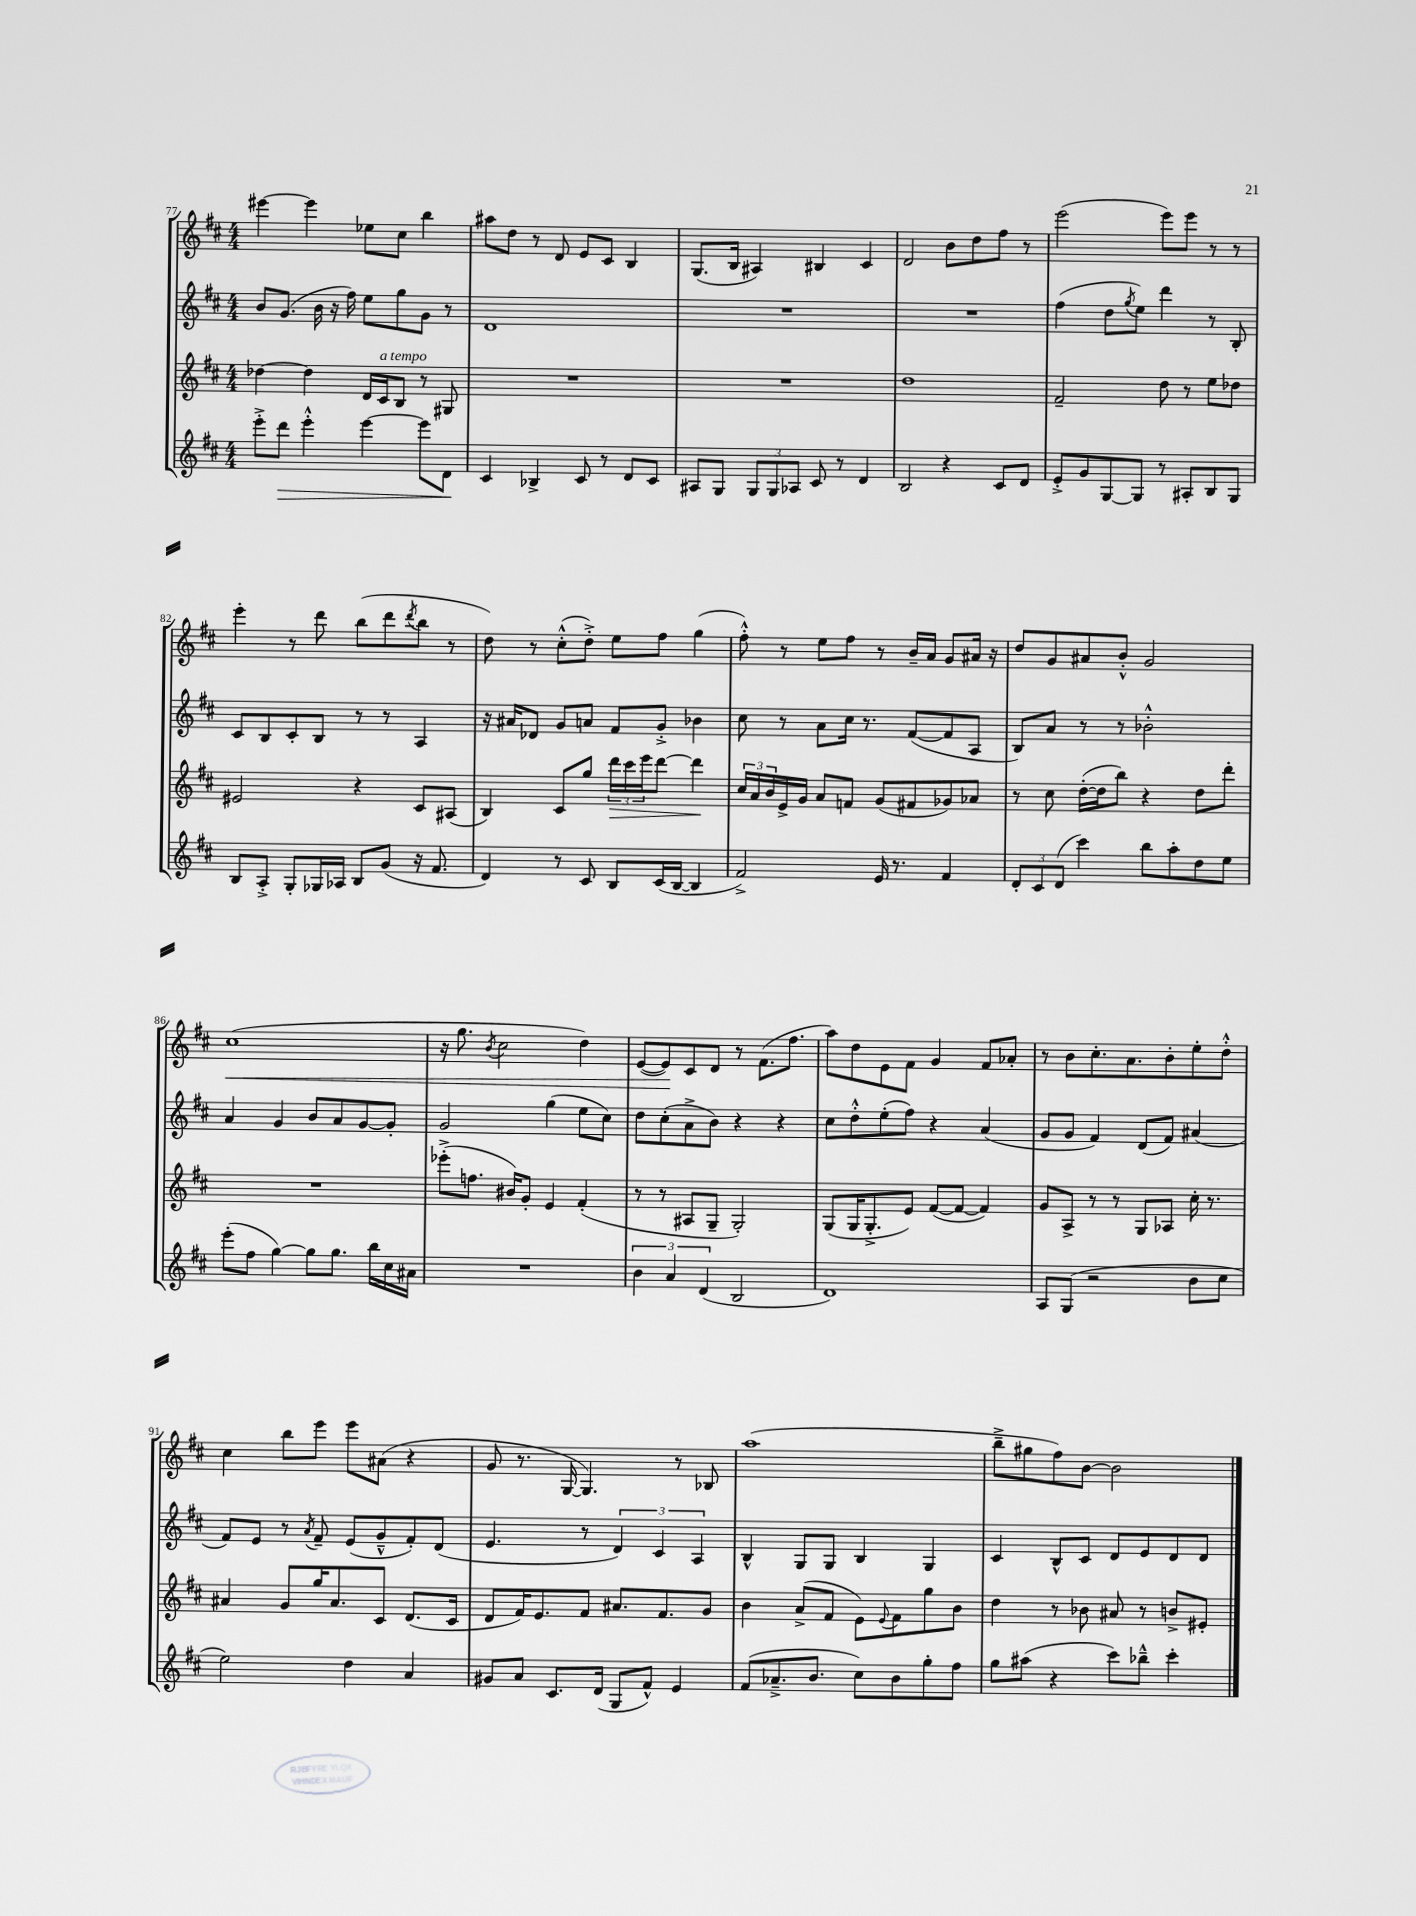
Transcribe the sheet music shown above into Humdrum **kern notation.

**kern	**kern	**kern	**kern
*staff4	*staff3	*staff2	*staff1
*clefG2	*clefG2	*clefG2	*clefG2
*k[f#c#]	*k[f#c#]	*k[f#c#]	*k[f#c#]
*M4/4	*M4/4	*M4/4	*M4/4
8eee'^\L	[4dd-\	8b/L	[4eee#\
8ddd\J	.	(8.g/J	.
4eee'^^\	4dd-\]	.	4eee#\]
.	.	16b\	.
.	.	16r	.
.	.	16ff#\)	.
[4eee\	16d/LL	8ee\L	8ee-\L
.	16c#/J	.	.
.	8B/J	8gg\	8cc#\J
8eee\]L	8r	8g\J	4bb\
8d\J	8G#/	8r	.
=	=	=	=
4c#/	1r	1d	8aa#\L
.	.	.	8dd\J
4B-^/	.	.	8r
.	.	.	8d/
8c#/	.	.	8e/L
8r	.	.	8c#/J
8d/L	.	.	4B/
8c#/J	.	.	.
=	=	=	=
8A#/L	1r	1r	(8.G/L
8G/J	.	.	.
.	.	.	16B/Jk
12G/L	.	.	4A#/)
12G/	.	.	.
12A-/J	.	.	.
8c#/	.	.	4B#/
8r	.	.	.
4d/	.	.	4c#/
=	=	=	=
2B/	1dd	1r	2d/
4r	.	.	8b\L
.	.	.	8dd\
8c#/L	.	.	8ff#\J
8d/J	.	.	8r
=	=	=	=
8e'^/L	2f#~/	(4ff#\	(2eee\
8g/	.	.	.
[8G/	.	8dd\L	.
.	.	8qgg/	.
8G/]J	.	8ee\J)	.
8r	8dd\	4ddd\	8eee\L)
8A#'/L	8r	.	8eee\J
8B/	8ee\L	8r	8r
8G/J	8dd-\J	8B'/	8r
=	=	=	=
8B/L	2e#/	8c#/L	4eee'\
8A'^/J	.	8B/	.
8G'/L	.	8c#'/	8r
16G-/L	.	8B/J	8ddd\
16A-/JJ	.	.	.
8B/L	4r	8r	(8bb\L
(8g/J	.	8r	8ddd\
.	.	.	8qddd/
16r	8c#/L	4A/	8bb\J
8.f#/	.	.	.
.	(8A#/J	.	8r
=	=	=	=
4d/)	4B/)	16r	8dd\)
.	.	16a#/LK	.
.	.	8d-/J	8r
8r	8c#/L	8g/L	(8cc#'^^\L
8c#/	8gg/J	8a/J	8dd'^\J)
8B/L	24ddd\LL	8f#/L	8ee\L
.	24ccc#\	.	.
.	24eee\J	.	.
(16c#/L	[8ddd\J	8g'^/J	8ff#\J
[16B/JJ	.	.	.
4B/]	4ddd\]	4b-\	(4gg\
=	=	=	=
2f#^/)	24cc#/LL	8cc#\	8ff#'^^\)
.	24a/	.	.
.	24b/	.	.
.	16e^/	8r	8r
.	16g/JJ	.	.
.	8a/L	8a\L	8ee\L
.	8f/J	16cc#\Jk	8ff#\J
.	.	8.r	.
16e/	(8g/L	.	8r
8.r	.	.	.
.	8f#/	([8f#/L	16b~/LL
.	.	.	16a/JJ
4f#/	8g-/)	8f#/]	8g/L
.	8a-/J	8A/J	16a#/Jk
.	.	.	16r
=	=	=	=
12d'/L	8r	8B/L)	8dd/L
12c#/	.	.	.
.	8cc#\	8a/J	8g/
(12d/J	.	.	.
4ccc#\)	([16dd'\LL	8r	8a#/
.	16dd\]J	.	.
.	8bb\J)	8r	8b'^^/J
8bb\L	4r	2b-'^^\	2g/
8aa'\	.	.	.
8dd\	8dd\L	.	.
8ee\J	8ddd'\J	.	.
=	=	=	=
(8eee'\L	1r	4a/	(1cc#
8ff#\J	.	.	.
[4gg\)	.	4g/	.
8gg\]L	.	8b/L	.
8.gg\J	.	8a/	.
.	.	[8g/	.
16bb\LL	.	.	.
16cc#\	.	8g'/]J	.
16a#\JJ	.	.	.
=	=	=	=
1r	(8eee-'^\L	2g/	16r
.	.	.	8.gg\
.	8.ff\J	.	.
.	.	.	8qb/
.	.	.	2cc#\
.	16b#/LK)	.	.
.	8g'/J	.	.
.	4e/	(4gg\	.
.	(4f#'/	8ee\L	4dd\)
.	.	8cc#\J)	.
=	=	=	=
6b\	8r	8dd\L	([8e/L
.	8r	(8cc#'\	8e/])
6a/	.	.	.
.	8A#/L	8a^\	8c#/
(6d/	.	.	.
.	8G~/J	8b\J)	8d/J
2B/	2G'/)	4r	8r
.	.	.	(8.f#\L
.	.	4r	.
.	.	.	8.ff#\J
=	=	=	=
1d)	(8G/L	8cc#\L	8aa\L)
.	16G/K	8dd'^^\	8dd\
.	8.G'^/	.	.
.	.	(8ee'\	8e\
.	8e/J)	8ff#\J)	8f#\J
.	([8f#/L	4r	4g/
.	8f#/_J	.	.
.	4f#/])	(4a/	8f#/L
.	.	.	8a-'/J
=	=	=	=
8A/L	8g/L	8g/L	8r
(8G/J	8A^/J	8g/J	8b\L
2r	8r	4f#/)	8.cc#'\
.	8r	.	.
.	.	.	8.a\
.	8G/L	(8d/L	.
.	8A-/J	8f#/J)	8b'\
8b\L	16cc#'\	(4a#/	8ee'\
.	8.r	.	.
8cc#\J	.	.	8dd'^^\J
=	=	=	=
2ee\)	4a#/	8f#/L)	4cc#\
.	.	8e/J	.
.	8g/L	8r	8bb\L
.	.	8qa/	.
.	16gg/K	8f#~/	8eee\J
.	8.a#/	.	.
4dd\	.	(8e/L	8eee\L
.	8c#/J	8g~^^/	(8a#\J
4a/	(8.d/L	8f#'/)	4r
.	.	(8d/J	.
.	16c#/Jk	.	.
=	=	=	=
8g#/L	8d/L	4.e/	8g/
8a/J	16f#/K)	.	8.r
.	8.e/	.	.
8.c#/L	.	.	.
.	.	.	[16G/
.	8f#/J	8r	4.G/])
(16d/Jk	.	.	.
8G/L	8.a#/L	6d/)	.
8f#^^/J)	.	.	.
.	.	6c#/	.
.	8.f#/	.	.
4e/	.	.	8r
.	.	6A/	.
.	8g/J	.	8B-/
=	=	=	=
(8f#/L	4b\	4B^^/	(1aa
8.a-~^/	.	.	.
.	(8a^/L	8G/L	.
8.b/J	.	.	.
.	8f#/J	8G/J	.
8cc#\L)	8e\L)	4B/	.
.	8qqe/	.	.
8b\	8f#\	.	.
8gg'\	8gg\	4G/	.
8ff#\J	8b\J	.	.
=	=	=	=
8gg\L	4dd\	4c#/	8bb~^\L
(8aa#\J	.	.	8gg#\
4r	8r	8B^^/L	8ff#\)
.	8b-\	8c#/J	[8b\J
8ccc#\L)	8a#/	8d/L	2b\]
8bb-~^^\J	8r	8e/	.
4ccc#'\	8b^/L	8d/	.
.	8e#'/J	8d/J	.
==	==	==	==
*-	*-	*-	*-
